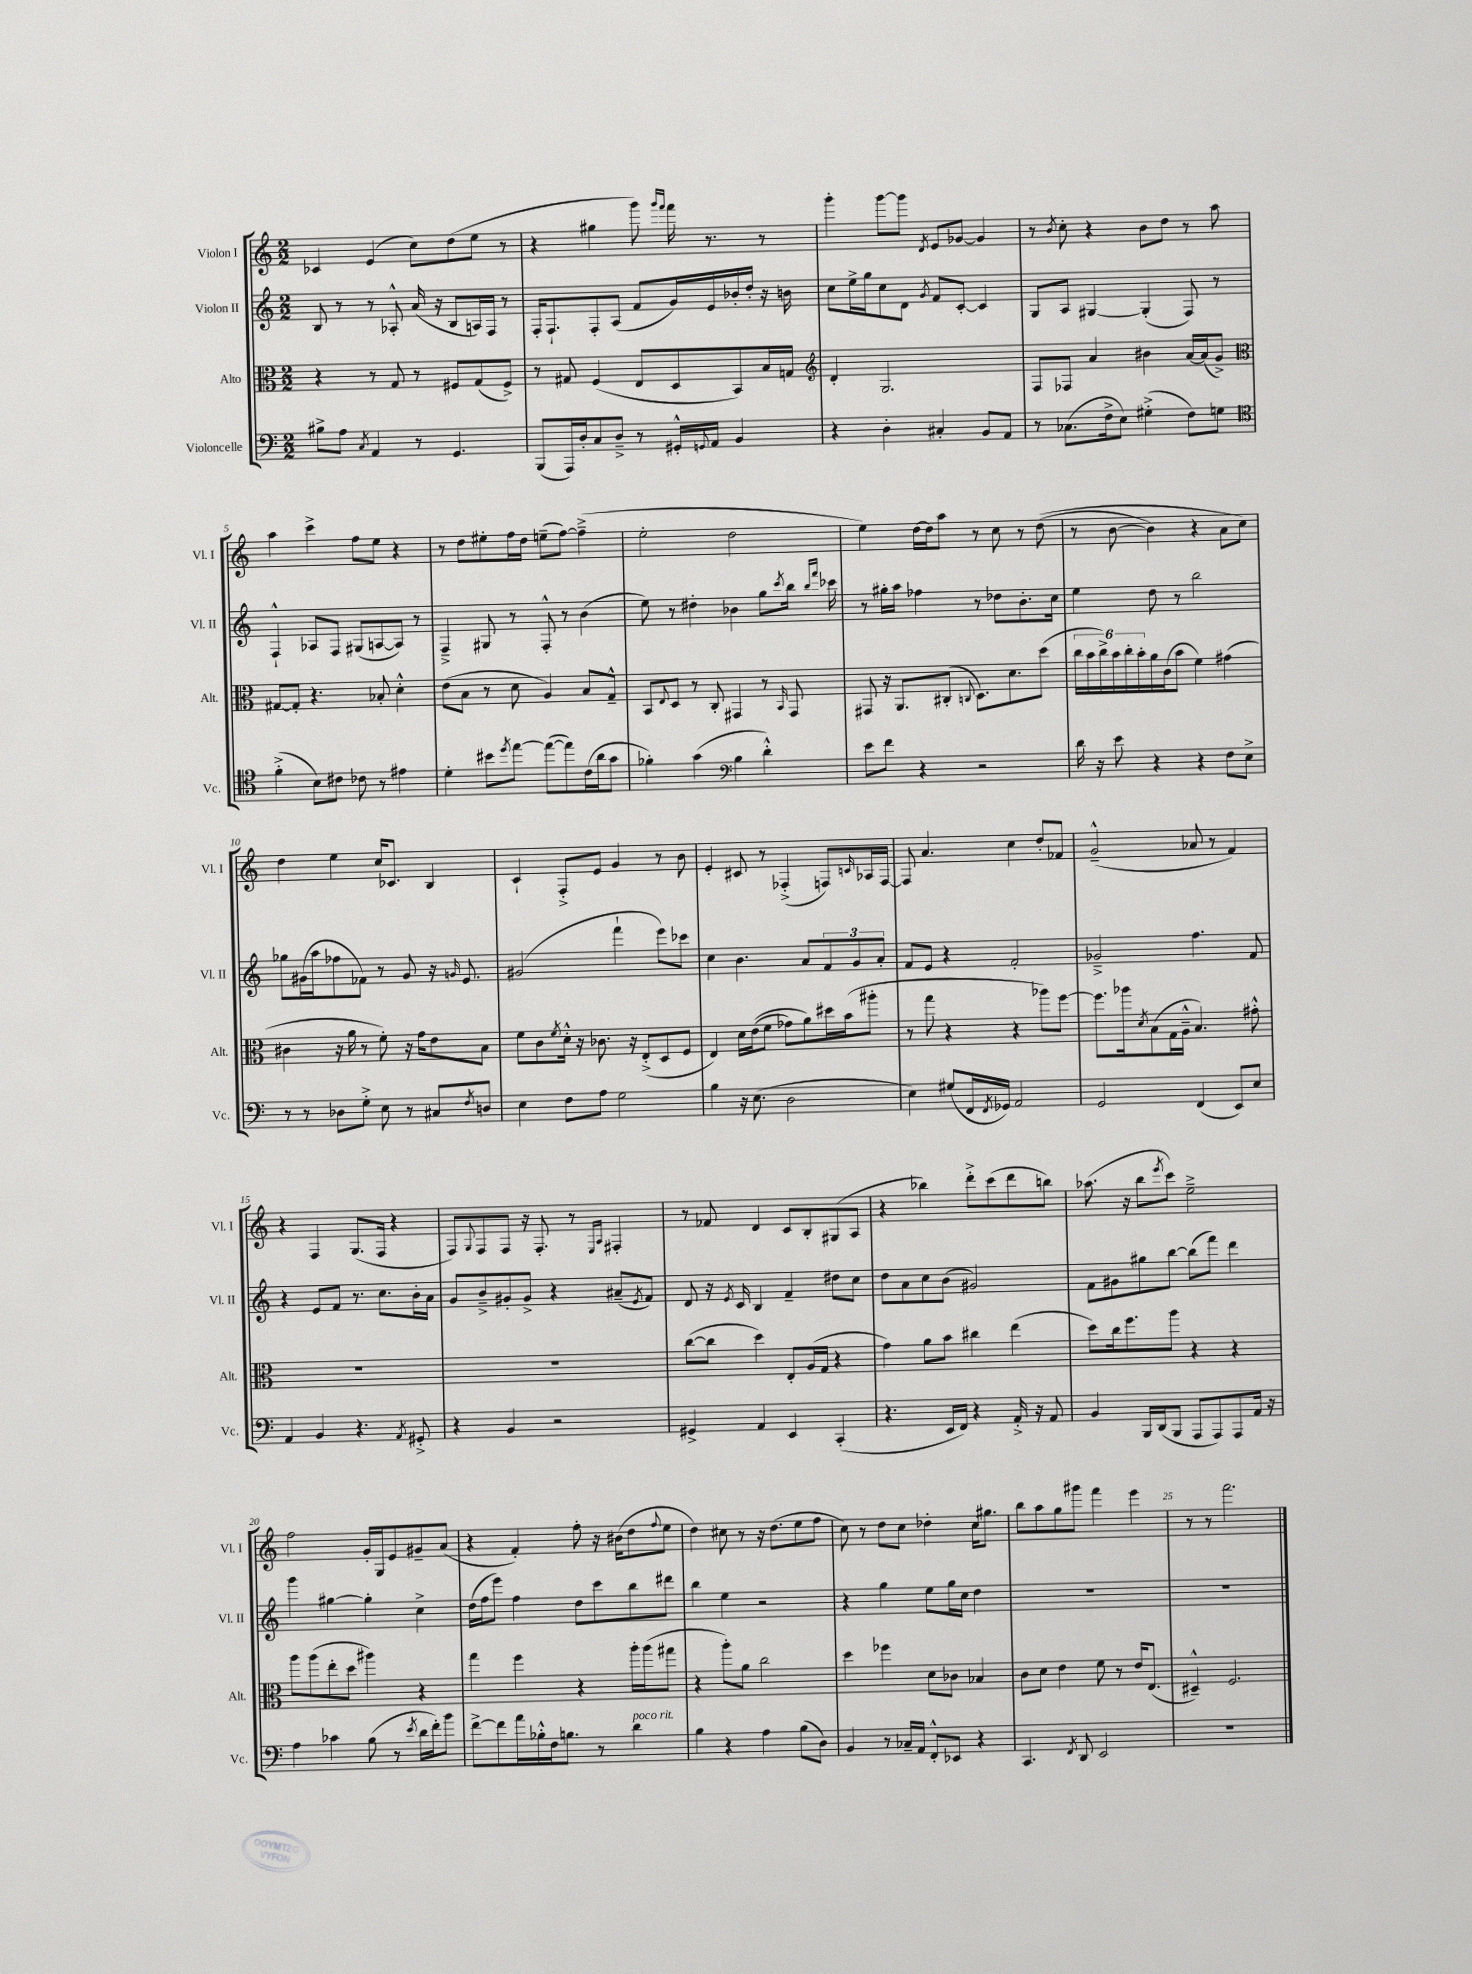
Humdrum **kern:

**kern	**kern	**kern	**kern
*staff4	*staff3	*staff2	*staff1
*clefF4	*clefC3	*clefG2	*clefG2
*k[]	*k[]	*k[]	*k[]
*M2/2	*M2/2	*M2/2	*M2/2
8B#^\L	4r	8B/	4c-/
8A\J	.	8r	.
8qC/	.	.	.
4AA/	8r	8r	(4e/
.	8G/	8A-'^^/	.
8r	8r	(16a/	8cc\L)
.	.	16r	.
4.GG/	8F#/L	8B/L	(8dd\
.	(8G/	16A/L)	8ee\J
.	.	16F/JJ	.
.	8F#^/J)	8r	8r
=	=	=	=
(8BBB/L	8r	16F'/LK	4r
.	.	8.F`/	.
16AAA/L)	8G#/	.	.
16D'/J	.	.	.
8C/	(4F/	8F'/	4gg#\
8D~^/J	.	(8A/J	.
8r	8E/L	8f/L	8ggg\)
.	.	.	16qqggg/LL
.	.	.	16qqfff/JJ
16GG#'^^/LL	8D/	16g/L)	16fff\
8qqGG/	.	.	.
16AA/JJ	.	16e/	8.r
4BB/	8BB/)	16b-'/	.
.	.	16dd'/JJ	.
.	16B/L	16r	8r
.	16G/JJ	16b\	.
=	=	=	=
*	*clefG2	*	*
4r	4d'/	8cc\L	4ggg'\
.	.	16ee^\L	.
.	.	16gg\J	.
4D'\	2.G/	8cc\	[8ggg\L
.	.	8d\J	8ggg\]J
.	.	8qg/	8qd/
4C#'/	.	8f/L	8e/L
.	.	[8c'/J	[8g-/J
8BB/L	.	4c/]	4g-/]
8AA/J	.	.	.
=	=	=	=
8r	8F/L	8G/L	8r
.	.	.	8qb/
(8.C-\L	8F-/J	8A/J	8cc'\
.	4a/	[4G#/	4r
16F^\k	.	.	.
8E\J)	.	.	.
(4G#'^\	4b#\	(4G#'/]	8b\L
.	.	.	8dd\J
8F\L)	[16a/LL	8F/)	8r
.	(16a/]J	.	.
8G\J	8g^/J)	8r	8aa\
=	=	=	=
*clefC4	*clefC3	*	*
(4f'^\	[8G#/L	4F`^^/	4aa\
.	8G#'/]J	.	.
8B\L)	4.r	8A-/L	4ccc^\
8c#\J	.	8F/J	.
8c-\	.	(8G#/L	8ff\L
8r	8B-'/	[8A/	8ee\J
4e#\	4d'^^\	8A/]J)	4r
.	.	8r	.
=	=	=	=
4d'\	(8e\L	4F~^/	8r
.	8B\J	.	8dd\L
8b#\L	8r	8G#/	8ee#'\
8qdd/	.	.	.
[8ee\J	8d\	8r	16ff\L
.	.	.	16dd\JJ
(8ee\_L	4A/)	8F'^^/	(8ee~\L
8ee\])	.	8r	[8ff\J)
(16c\L	8B/L	(4b\	(4ff~^\]
16a\J	.	.	.
8g\J	8G~^^/J	.	.
=	=	=	=
4f-'\)	8BB/L	8ee\)	2ee'\
.	8qqE/	.	.
.	8D/J	8r	.
(4g\	8r	4dd#'\	.
.	8C'/	.	.
*clefF4	*	*	*
4B\	4GG#/	4b-\	2dd\
4d'^^\)	8r	8gg\L	.
.	16qqBB/	8qccc/	.
.	8GG#/	16bb\Jk	.
.	.	16qqbb/LL	.
.	.	16qqfff/JJ	.
.	.	16ccc-\	.
=	=	=	=
8e\L	8GG#/	8r	4ee\)
8f\J	16r	16gg#'\LL	.
.	8.AA/L	16aa\JJ	.
4r	.	4ff-\	[16dd\LL
.	.	.	16dd\]J
.	(8C#'/J	.	8aa\J
.	8qqC/	.	.
2r	8.D\L)	8r	8r
.	.	8dd-\L	8cc\
.	8.d\	.	.
.	.	8.b'\	8r
.	(8dd\J	.	&((8dd\
.	.	16cc\Jk	.
=	=	=	=
16d\	24cc\LL	4ee\	8r
.	24b\	.	.
16r	.	.	.
.	24cc^\)	.	.
8e\	24b\	.	[8b\
.	24cc'\	.	.
.	24b'\	.	.
4r	16a\	8dd\	4b\])
.	(16c\J	.	.
.	8b\J	8r	.
4r	4f\)	2bb\	4r
8F\L	(4g#\	.	8a\L
8E^\J	.	.	8cc\J&)
=	=	=	=
8r	4c#\	8gg-\L	4dd\
8r	.	(16g#\L	.
.	.	16aa\J	.
8D-\L	16r	8ff-\	4ee\
.	16a\	.	.
8G'^\J	8r	8f-\J)	.
8E\	8f'\)	8r	16cc/LK
.	.	.	8.c-/J
8r	16r	8g#/	.
.	16g\LK	.	.
8C#/L	8e\	16r	4B/
.	.	16qqg/	.
.	.	8.e/	.
8qF/	.	.	.
8D/J	8B\J	.	.
=	=	=	=
4E\	8f\L	(2g#/	4c`/
.	8c\	.	.
.	8qf/	.	.
8F\L	16d'^^\Jk	.	8F'^/L
.	16r	.	.
8A\J	8.c-\	.	8e/J
2G\	.	4fff`\	4g/
.	16r	.	.
.	(8E'^/L	.	.
.	8D/	8eee\L)	8r
.	8F/J	8ccc-\J	8b\
=	=	=	=
4B\	4E/)	4cc\	4e'/
16r	16d\LL	4.b\	8c#/
(8.E\	&((16e\J	.	.
.	8f\J	.	8r
2D\	8g-\L)	.	(4F-'^/
.	8a\&)	8a/L	.
.	16dd#\L	12f/	8F/L)
.	(16b\J	.	.
.	.	12g/	.
.	.	.	16qqc/
.	8aa#'\J	.	16A-/L
.	.	12a'/J	.
.	.	.	[16F/JJ
=	=	=	=
4E\)	8r	8f/L	8F/]
.	8gg\	8e/J	4.a/
(8G#/L	4r	4r	.
16FF/L	.	.	.
8qFF/	.	.	.
16GG-/JJ)	.	.	.
2AA/	4r	2f'/	4cc\
.	8aa-\L)	.	8dd'/L
.	[8ff\J	.	8f-/J
=	=	=	=
2GG/	8.ff\]L	2g-~^/	(2g~^^/
.	16aa-\k	.	.
.	8qd/	.	.
.	(8B\	.	.
.	16G\L	.	.
.	16A~^^\JJ	.	.
(4FF/	4.B/)	4.ff\	8a-/
.	.	.	8r
8EE/L)	.	.	4f/)
8E/J	8g#'^^\	8f/	.
=	=	=	=
4AA/	1r	4r	4r
4BB/	.	8e/L	4F/
.	.	8f/J	.
4.r	.	8.r	(8.G/L
.	.	8.cc\L	16F/Jk
.	.	.	4r
8qAA/	.	.	.
8GG#'^/	.	16b'\L	.
.	.	16a\JJ	.
=	=	=	=
4r	1r	8g/L	8F/L)
.	.	.	8qqG/
.	.	8b~^/	8F/
4BB/	.	8g#'/	8F/J
.	.	8g#^/J	16r
.	.	.	8.F'/
2r	.	4r	.
.	.	.	8r
.	.	.	16qqE/LL
.	.	.	16qqA/JJ
.	.	(8a#~/L	4F#'/
.	.	8qe/	.
.	.	8f/J)	.
=	=	=	=
4GG#^/	([8cc\L	8d/	8r
.	8cc\]J	16r	8f-/
.	.	8qe/	.
.	.	16c/	.
4AA/	4dd\)	4B/	4d/
4EE/	8E'/L	4f~/	8c/L
.	(16A/L	.	8B'/
.	16G/JJ	.	.
(4CC'/	4r	8dd#\L	(8G#/
.	.	8cc\J	8A/J
=	=	=	=
4.r	4g\)	8dd\L	4r
.	.	8a\	.
.	8a\L	8cc\	4bb-\)
16EE/LL	8b\J	(8b\J	.
16FF/JJ)	.	.	.
4r	4cc#\	2g#/)	8ddd'^\L
.	.	.	(8ccc\
16AA'^/	(4ee\	.	8ddd\
16r	.	.	.
8AA/	.	.	8bb\J)
=	=	=	=
4BB/	8dd\L)	8f\L	(8.aa-\
.	16cc\k	8g#\	.
.	8.ff\	.	16r
16BBB/LL	.	8gg#\	8bb\L
(16DD/J	.	.	.
.	.	.	8qeee/
8BBB/J	8aa\J	[8bb\J	8ccc\J)
8AAA/L	4r	(8bb\]L	2ee~^\
8AAA/)	.	8fff\J)	.
8AAA/	4r	4ddd\	.
16AA/Jk	.	.	.
16r	.	.	.
=	=	=	=
4A\	8aa\L	4ggg\	2ff\
.	(8aa\	.	.
4c-\	8ee'\	[4gg#\	.
.	8dd\J	.	.
(8B\	4aa#\)	4gg#'\]	16g'/LL
.	.	.	16G/J
8r	.	.	8e/
8qe/	.	.	.
16d\LL	4r	4cc^\	8g#~/
16f'\J)	.	.	.
8b\J	.	.	(8a/J
=	=	=	=
[8f^\L	4gg\	(16dd\LL	4r
.	.	16ff\J	.
8f\]	.	8eee\J)	.
16a\L	4ff\	4ff\	4f'/)
16B-'^^\	.	.	.
16F\J	.	.	.
8.B\J	.	.	.
.	4r	8dd\L	8ff'\
8r	.	8ccc\	16r
.	.	.	(16b#\LK
4d\	16aa'\LL	8bb\	8dd\
.	(16aa\J	.	.
.	.	.	8qqff/
.	8gg#\J	8ddd#\J	8ee\J
=	=	=	=
4B\	4r	4bb\	4dd\)
4r	8aa'\L)	4ee\	8cc#\
.	8a\J	.	8r
4A\	2cc\	2r	16r
.	.	.	(8.dd\L
(8B\L	.	.	8ee\
8D\J)	.	.	8ff\J
=	=	=	=
4BB/	4dd\	4r	8cc\)
.	.	.	8r
8r	4ff-\	4gg\	8dd\L
16C-~/LL	.	.	8cc\J
16AA/JJ	.	.	.
8FF'^^/L	8d\L	8ee\L	4dd-'\
8EE-/J	8c-\J	16gg\L	.
.	.	16cc\JJ	.
4r	4B-/	4dd\	16cc\LK
.	.	.	8.gg#\J
=	=	=	=
4.CC/	8c\L	1r	8bb\L
.	8d\J	.	8aa\
.	4e\	.	8gg\
8qFF/	.	.	.
8DD/	.	.	8ggg#\J
2EE/	8f\	.	4fff\
.	8r	.	.
.	16e/LK	.	4eee\
.	(8.E/J	.	.
=	=	=	=
1r	4D#~^^/)	1r	8r
.	.	.	8r
.	2.F/	.	2.fff\
==	==	==	==
*-	*-	*-	*-
